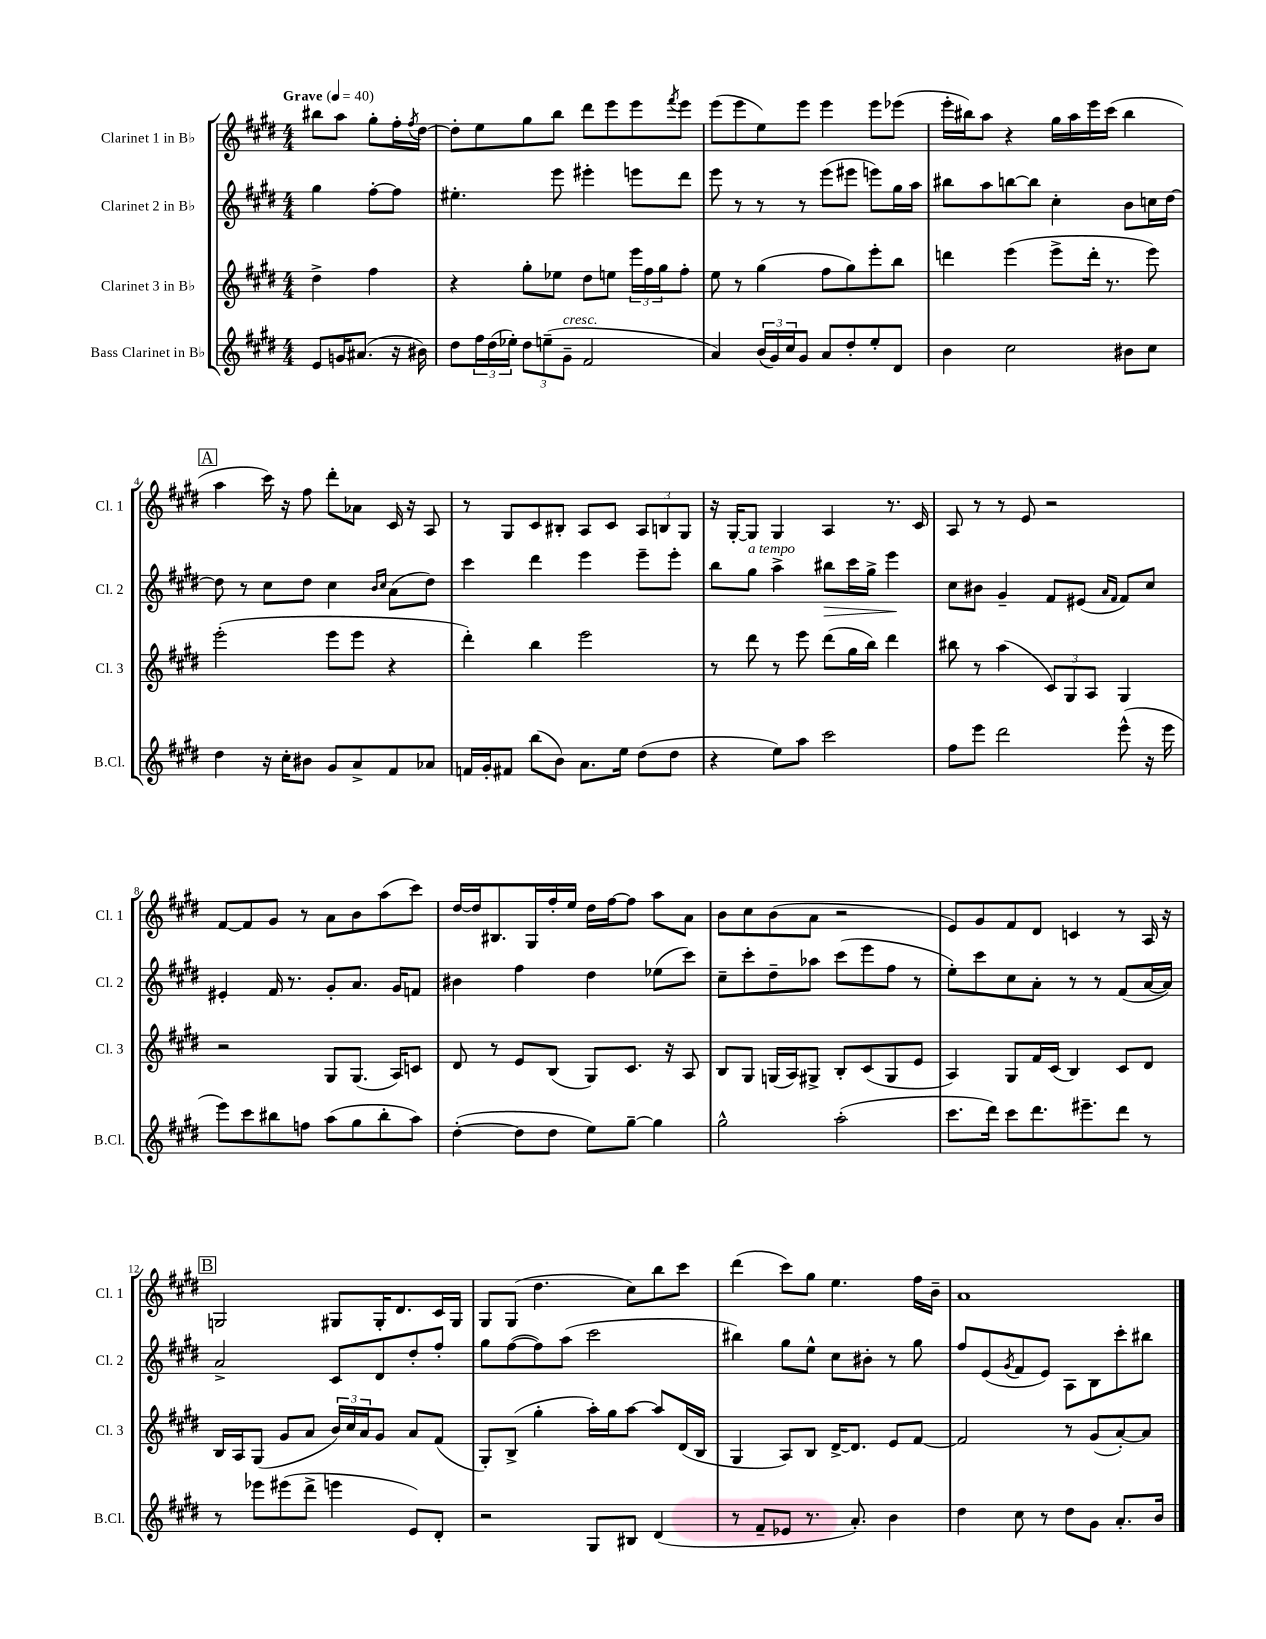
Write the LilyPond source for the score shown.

<<
\new StaffGroup <<
\new Staff = "s0" \with { instrumentName = "Clarinet 1 in Bb" shortInstrumentName = "Cl. 1" } {
    \clef treble \key e \major \numericTimeSignature \time 4/4 \partial 2 \tempo "Grave" 4 = 40
    bis''8 a''8 gis''8-. fis''16-. \acciaccatura { fis''8 } dis''16~ |
    dis''8-. e''8 gis''8 b''8 dis'''8 e'''8 e'''8 \acciaccatura { fis'''8 } e'''8 |
    e'''8( e'''8 e''8) e'''8 e'''4 e'''8 ees'''8( |
    e'''16-. bis''16) a''8 r4 gis''16 a''16 e'''16 cis'''16( bis''4 |
    \mark \markup { \box "A" } a''4 cis'''16) r16 fis''8 dis'''8-. aes'8 cis'16 r16 a8 |
    r8 gis8 cis'8 bis8-. a8 cis'8 \tuplet 3/2 { a8 b8 gis8 } |
    r16 gis16~-. gis8 gis4 a4 r8. cis'16 |
    a8 r8 r8 e'8 r2 |
    fis'8~ fis'8 gis'8 r8 a'8 b'8 a''8( cis'''8) |
    dis''16~ dis''16 bis8. gis16 fis''16-. e''16 dis''16 fis''16~ fis''8 a''8 a'8 |
    b'8 cis''8 b'8( a'8 r2 |
    e'8) gis'8 fis'8 dis'8 c'4 r8 a16 r16 |
    \mark \markup { \box "B" } g2 gis8 gis16-. dis'8. cis'16 gis16 |
    gis8 gis8( dis''4. cis''8) b''8 cis'''8 |
    dis'''4( cis'''8) gis''8 e''4. fis''16 b'16-- |
    a'1 \bar "|." |
}
\new Staff = "s1" \with { instrumentName = "Clarinet 2 in Bb" shortInstrumentName = "Cl. 2" } {
    \clef treble \key e \major \numericTimeSignature \time 4/4 \partial 2
    gis''4 fis''8~-. fis''8 |
    eis''4.-. e'''8 eis'''4-. e'''8 dis'''8 |
    e'''8 r8 r8 r8 e'''8( eis'''8 e'''8) gis''16 a''16 |
    bis''8 a''8 b''8~ b''8 cis''4-. b'8 c''16 dis''16~ |
    \mark \markup { \box "A" } dis''8 r8 cis''8 dis''8 cis''4 \grace { b'16 cis''16 } a'8( dis''8) |
    cis'''4 dis'''4 e'''4 e'''8-- e'''8-. |
    b''8 gis''8^\markup { \italic "a tempo" } a''4-> bis''8\> cis'''16 gis''16-> e'''4\! |
    cis''8 bis'8 gis'4-- fis'8 eis'8( \grace { a'16 fis'16 } fis'8) cis''8 |
    eis'4-. fis'16 r8. gis'8-. a'8. gis'16 f'8 |
    bis'4 fis''4 dis''4 ees''8( cis'''8) |
    cis''8-- cis'''8-. dis''8-- aes''8 cis'''8( e'''8 fis''8 r8 |
    e''8-.) cis'''8 cis''8 a'8-. r8 r8 fis'8( a'16~ a'16) |
    \mark \markup { \box "B" } a'2-> cis'8 dis'8 dis''8-. fis''8-. |
    gis''8 fis''8~( fis''8) a''8( cis'''2 |
    bis''4) gis''8 e''8-^ cis''8 bis'8-. r8 gis''8 |
    fis''8 e'8( \acciaccatura { gis'8 } fis'8 e'8) a8 b8 cis'''8-. bis''8 \bar "|." |
}
\new Staff = "s2" \with { instrumentName = "Clarinet 3 in Bb" shortInstrumentName = "Cl. 3" } {
    \clef treble \key e \major \numericTimeSignature \time 4/4 \partial 2
    dis''4-> fis''4 |
    r4 gis''8-. ees''8 dis''8 e''8 \tuplet 3/2 { e'''16 fis''16 gis''16 } fis''8-. |
    e''8 r8 gis''4( fis''8 gis''8) e'''8-. b''8 |
    d'''4 e'''4( e'''8-> d'''16-. r8. e'''8) |
    \mark \markup { \box "A" } e'''2-.( e'''8 e'''8 r4 |
    dis'''4-.) b''4 e'''2 |
    r8 dis'''8 r8 e'''8 dis'''8( gis''16 b''16) dis'''4 |
    bis''8 r8 a''4( \tuplet 3/2 { cis'8) gis8 a8 } gis4 |
    r2 gis8 gis8.( a16) c'8 |
    dis'8 r8 e'8 b8( gis8) cis'8. r16 a8 |
    b8 gis8 g16( a16) gis8-> b8-. cis'8( gis8 e'8 |
    a4) gis8 fis'16 cis'16( b4) cis'8 dis'8 |
    \mark \markup { \box "B" } b16 a16 gis8( gis'8 a'8 \tuplet 3/2 { b'16) cis''16 a'16 } gis'8 a'8 fis'8( |
    gis8-.) b8->( gis''4-. a''16-.) gis''16 a''8~ a''8 dis'16( b16 |
    gis4 a8) b8 dis'16~-> dis'8. e'8 fis'8~ |
    fis'2 r8 gis'8( a'8~-.) a'8 \bar "|." |
}
\new Staff = "s3" \with { instrumentName = "Bass Clarinet in Bb" shortInstrumentName = "B.Cl." } {
    \clef treble \key e \major \numericTimeSignature \time 4/4 \partial 2
    e'8 g'16 ais'8.( r16 bis'16) |
    dis''8 \tuplet 3/2 { fis''16 dis''16( ees''16-.) } \tuplet 3/2 { dis''8 e''8--( gis'8--^\markup { \italic "cresc." } } fis'2 |
    a'4) \tuplet 3/2 { b'16( gis'16) cis''16 } gis'8 a'8 dis''8-. e''8-. dis'8 |
    b'4 cis''2 bis'8 cis''8 |
    \mark \markup { \box "A" } dis''4 r16 cis''16-. bis'8 gis'8 a'8-> fis'8 aes'8 |
    f'16 gis'16-. fis'8 b''8( b'8) a'8. e''16 dis''8( dis''8 |
    r4 e''8) a''8 cis'''2 |
    fis''8 e'''8 dis'''2 e'''8-^( r16 e'''16 |
    e'''8) cis'''8 bis''8 f''8 a''8( gis''8 bis''8-. a''8) |
    dis''4~-.( dis''8 dis''8 e''8) gis''8~-- gis''4 |
    gis''2-^ a''2-.( |
    cis'''8. dis'''16) cis'''8 dis'''8. eis'''8.-- dis'''8 r8 |
    \mark \markup { \box "B" } r8 ees'''8 eis'''8( dis'''8-> e'''4 e'8) dis'8-. |
    r2 gis8 bis8 dis'4( |
    r8 fis'8-- ees'8 r8. a'8.-.) b'4 |
    dis''4 cis''8 r8 dis''8 gis'8 a'8.-. b'16 \bar "|." |
}
>>
>>
